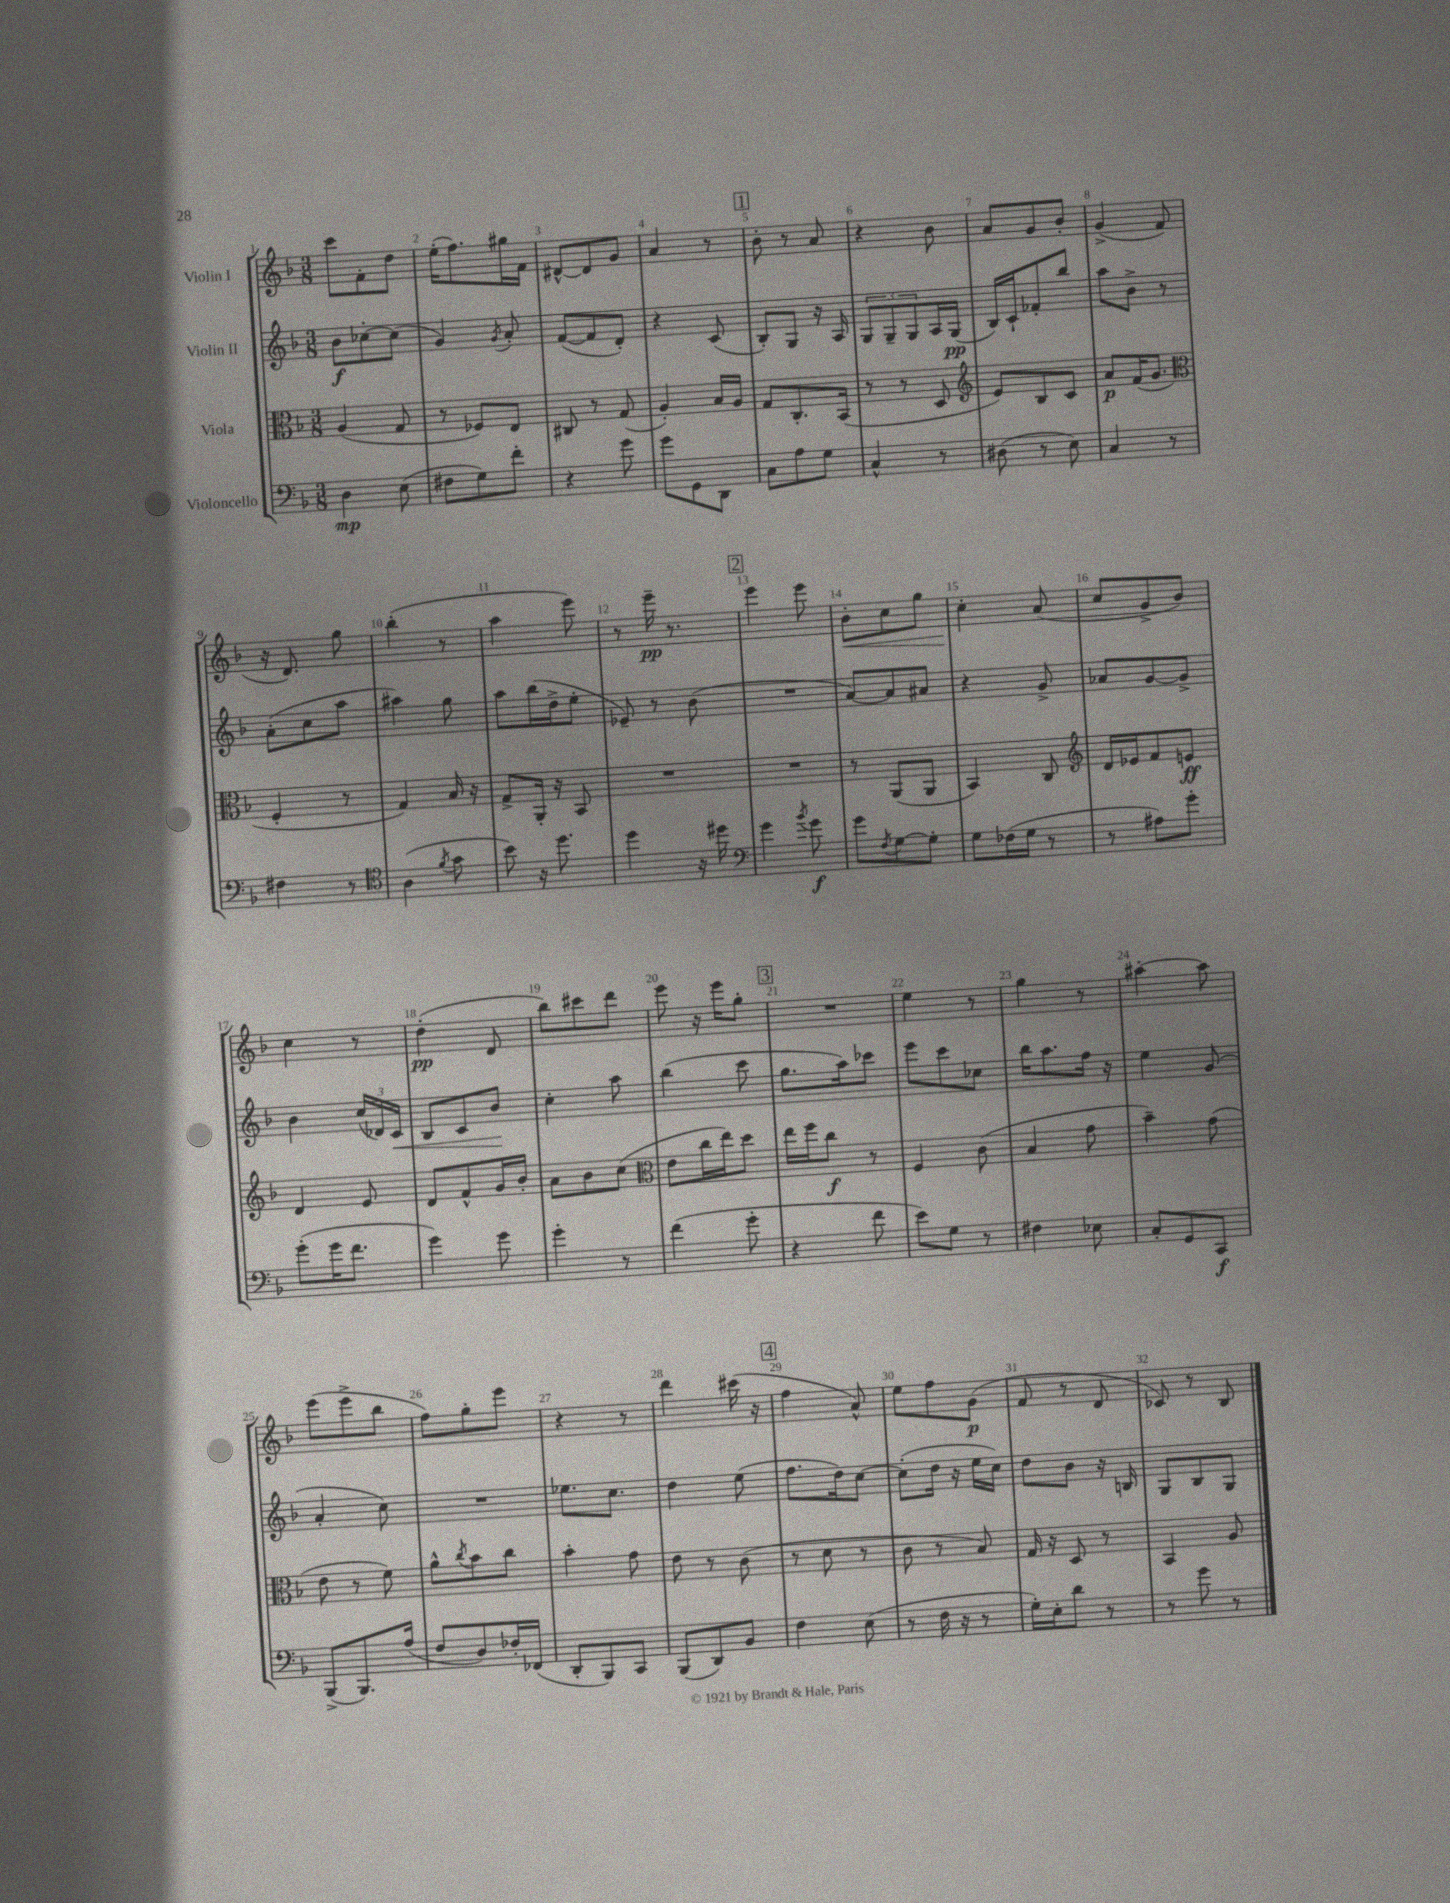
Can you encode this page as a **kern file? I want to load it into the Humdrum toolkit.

**kern	**kern	**kern	**kern
*staff4	*staff3	*staff2	*staff1
*clefF4	*clefC3	*clefG2	*clefG2
*k[b-]	*k[b-]	*k[b-]	*k[b-]
*M3/8	*M3/8	*M3/8	*M3/8
4D	(4A	8b-	8ccc
.	.	[8cc-'	8f'
(8E	8G	(8cc-]	8dd
=	=	=	=
8F#	8r	4g)	(16ee'
.	.	.	8.ff)
8G)	8F-)	.	.
.	.	8qg	.
8f'	8E	8a'	16gg#
.	.	.	16f
=	=	=	=
4r	8C#	([8f	[8d#^^
.	8r	8f]	8d#]
8g	(8G	8d')	8g
=	=	=	=
8g	4A')	4r	4a
8GG	.	.	.
8DD	16B-	(8c	8r
.	16A	.	.
=	=	=	=
8C	8G	8B-')	8b-'
8A	8.C'	8G	8r
8G	.	16r	8a
.	(16BB-	16A	.
=	=	=	=
4C^^	8r	12G	4r
.	.	12G~	.
.	8r	.	.
.	.	12G	.
8r	8D	16A	8b-
.	.	(16G	.
=	=	=	=
*	*clefG2	*	*
(8D#	8e)	16B-)	8a
.	.	16c`	.
8r	8B-	8f-'	8g
8E)	8c	8bb-	8b-'
=	=	=	=
4C	8a	8aa	(4g^
.	(16f	8b-^	.
.	8.g	.	.
8r	.	8r	8f
=	=	=	=
*	*clefC3	*	*
4F#	4F'	(8a'	16r
.	.	.	8.d)
.	.	8cc	.
8r	8r	8aa	8gg
=	=	=	=
*clefC4	*	*	*
(4A	4G)	4aa#)	(4bb-'
8qf	.	.	.
8g	16B-	8gg	8r
.	16r	.	.
=	=	=	=
8b-)	8G^	8aa	4aa
16r	16AA'	(16bb-	.
8.dd	16r	16dd^	.
.	8BB-	8ee'	8eee)
=	=	=	=
4dd	4.r	8e-~)	8r
.	.	8r	16eee~
.	.	.	8.r
16r	.	(8b-	.
16dd#	.	.	.
=	=	=	=
*clefF4	*	*	*
4g	4.r	4.r	4eee
8qb-	.	.	.
8g	.	.	8eee
=	=	=	=
8g	8r	[8a)	8b-'
8qF	.	.	.
[8G	(8AA	8a]	8cc
8G']	8AA	8a#	8gg
=	=	=	=
8G	4BB-)	4r	4cc'
(16F-	.	.	.
16G	.	.	.
8r	8C	8g^	(8a
=	=	=	=
*	*clefG2	*	*
8r	16d	8a-	8cc
.	16e-	.	.
8A#)	8f	[8g	8g^
8g'	8e	8g^]	8b-)
=	=	=	=
(8g'	4d	4b-	4cc
16g	.	.	.
8.f	.	.	.
.	8e	(24cc	8r
.	.	24d-)	.
.	.	24c	.
=	=	=	=
4g)	8d	8B-	(4dd'
.	8f^^	8c	.
8g	16g	8b-	8d
.	16b-'	.	.
=	=	=	=
4g'	8a	4cc'	8bb-)
.	8b-	.	8ccc#
8r	(8cc	8aa	8ddd
=	=	=	=
*	*clefC3	*	*
(4f	8e	(4bb-	8eee
.	16cc	.	16r
.	16ee)	.	16eee
8g'	8dd	8ccc	8gg'
=	=	=	=
4r	16ee	8.gg	4.r
.	16ff	.	.
.	8cc	.	.
.	.	16aa)	.
8f	8r	8ccc-	.
=	=	=	=
8e)	4F	8eee	4ee
8G	.	8ccc	.
8r	(8c	8cc-	8r
=	=	=	=
4F#	4B-	16bb-	4gg
.	.	8.aa	.
8E-	8g	16ff	8r
.	.	16r	.
=	=	=	=
8C'	4b-~)	4ee	[4aa#'
8GG	.	.	.
8CC	(8g	(8g	8aa#]
=	=	=	=
(8BBB-^	8e	4a'	(8eee
8.BBB-)	8r	.	8eee^
.	8f)	8cc)	8bb-
(16A	.	.	.
=	=	=	=
8F	8a^^	4.r	8ff)
.	8qcc	.	.
8D)	8b-	.	8gg'
16F-'	8cc	.	8eee
(16FF-	.	.	.
=	=	=	=
8DD'	4b-'	8.ee-	4r
8BBB-)	.	.	.
.	.	8.cc	.
8CC	8g	.	8r
=	=	=	=
(8BBB-	8e	4dd	4ddd
8DD)	8r	.	.
8BB-	(8c	(8ee	(16ccc#
.	.	.	16r
=	=	=	=
4F	8r	8.ff	4ff
.	8d	.	.
.	.	16dd)	.
(8E	8r	[8cc	8a^^)
=	=	=	=
8r	8c	(8cc']	8ee
16F	8r	16dd	8ff
16r	.	16r	.
8r	8B-)	16ee	(8g
.	.	16cc)	.
=	=	=	=
16G')	16G	8dd	8f
16E'	16r	.	.
8d	8D	8b-	8r
8r	8r	16r	8d
.	.	16B	.
=	=	=	=
8r	4BB-	8G	8c-)
8g	.	8B-	8r
8r	8A	8G	8B-
==	==	==	==
*-	*-	*-	*-
